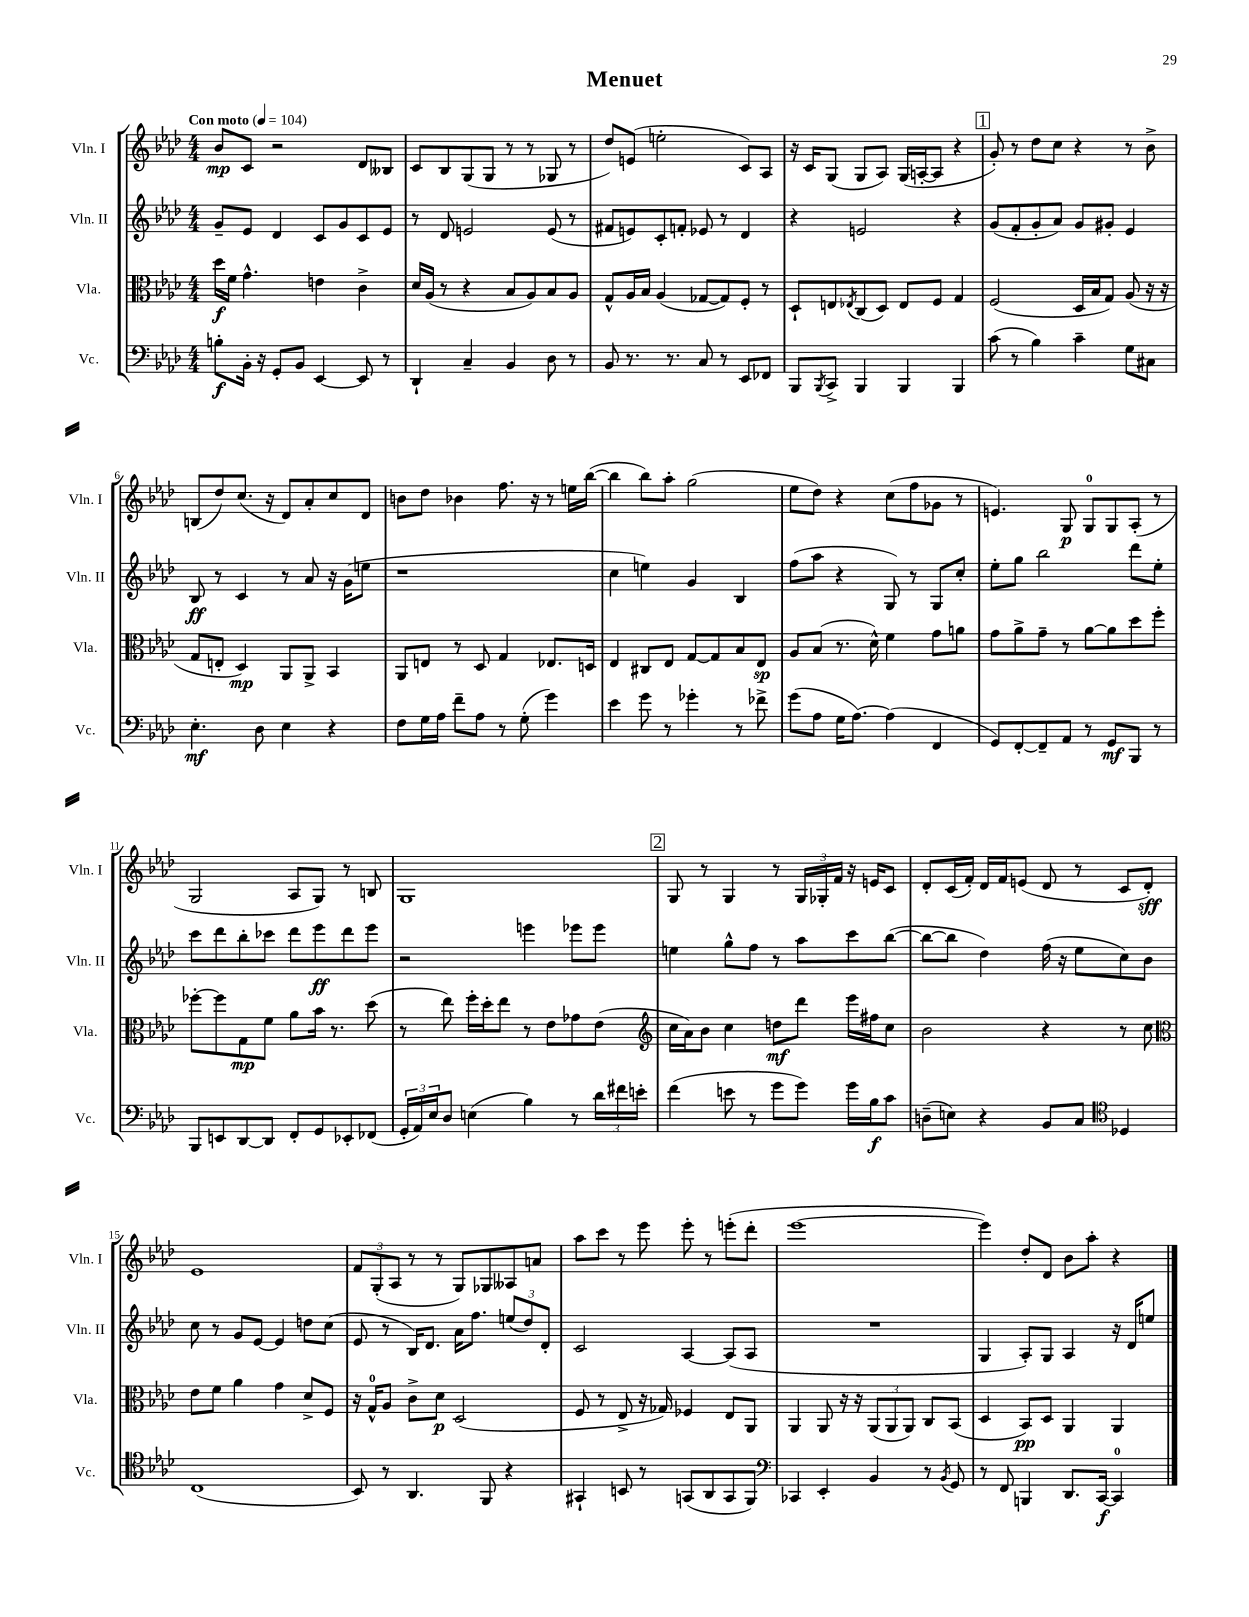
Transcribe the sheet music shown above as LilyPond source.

\header { title = "Menuet" }
<<
\new StaffGroup <<
\new Staff = "s0" \with { instrumentName = "Vln. I" shortInstrumentName = "Vln. I" } {
    \clef treble \key aes \major \numericTimeSignature \time 4/4 \tempo "Con moto" 4 = 104
    bes'8\mp c'8 r2 des'8 beses8 |
    c'8 bes8 g8( g8 r8 r8 ges8 r8 |
    des''8) e'8( e''2-. c'8) aes8 |
    r16 c'16 g8( g8 aes8) g16( a16~-. a8 r4 |
    \mark \markup { \box "1" } g'8-.) r8 des''8 c''8 r4 r8 bes'8-> |
    b8( des''8) c''8.( r16 des'8) aes'8-. c''8 des'8 |
    b'8 des''8 bes'4 f''8. r16 r8 e''16 bes''16~( |
    bes''4 bes''8) aes''8-. g''2( |
    ees''8 des''8) r4 c''8( f''8 ges'8 r8 |
    e'4.) g8\p g8-0 g8 aes8-.( r8 |
    g2 aes8 g8) r8 b8 |
    g1 |
    \mark \markup { \box "2" } g8 r8 g4 r8 \tuplet 3/2 { g16 ges16-. f'16 } r16 e'16 c'8 |
    des'8-. c'16( f'16-.) des'16 f'16 e'8( des'8 r8 c'8 des'8-.\sff) |
    ees'1 |
    \tuplet 3/2 { f'8 g8-.( aes8 } r8 r8 g8) ges8 aeses8 a'8 |
    aes''8 c'''8 r8 ees'''8 ees'''8-. r8 e'''8-.( des'''8-. |
    ees'''1~ |
    ees'''4) des''8-. des'8 bes'8 aes''8-. r4 \bar "|." |
}
\new Staff = "s1" \with { instrumentName = "Vln. II" shortInstrumentName = "Vln. II" } {
    \clef treble \key aes \major \numericTimeSignature \time 4/4
    g'8-- ees'8 des'4 c'8 g'8 c'8 ees'8 |
    r8 des'8 e'2 e'8( r8 |
    fis'8 e'8) c'8-. f'8-. ees'8 r8 des'4 |
    r4 e'2 r4 |
    \mark \markup { \box "1" } g'8( f'8-. g'8-. aes'8) g'8 gis'8-. ees'4 |
    bes8\ff r8 c'4 r8 aes'8 r16 g'16( e''8 |
    r1 |
    c''4 e''4) g'4 bes4 |
    f''8( aes''8 r4 g8) r8 g8 c''8-. |
    ees''8-. g''8 bes''2 des'''8 ees''8-. |
    c'''8 des'''8 bes''8-. ces'''8 des'''8 ees'''8\ff des'''8 ees'''8 |
    r2 e'''4 ees'''8 ees'''8 |
    \mark \markup { \box "2" } e''4 g''8-^ f''8 r8 aes''8 c'''8 bes''8~( |
    bes''8~ bes''8 des''4) f''16( r16 ees''8 c''8) bes'8 |
    c''8 r8 g'8 ees'8~ ees'4 d''8 c''8( |
    ees'8 r8 bes16) des'8. aes'16 f''8. \tuplet 3/2 { e''8( des''8) des'8-. } |
    c'2 aes4~ aes8( aes8 |
    R1 |
    g4 aes8-.) g8 aes4 r16 des'16 e''8 \bar "|." |
}
\new Staff = "s2" \with { instrumentName = "Vla." shortInstrumentName = "Vla." } {
    \clef alto \key aes \major \numericTimeSignature \time 4/4
    des''16\f f'16 g'4.-^ e'4 c'4-> |
    des'16 aes16( r8 r4 bes8 aes8) bes8 aes8 |
    g8-^ aes16 bes16 aes4( ges8~ ges8) f8-. r8 |
    des8-! e8 \acciaccatura { ees8 } c8( des8) ees8 f8 g4 |
    \mark \markup { \box "1" } f2( des16 bes16 g8) aes8( r16 r16 |
    g8 e8-. des4\mp) aes,8 aes,8-> bes,4 |
    aes,8 e8 r8 des8 g4 ees8. d16 |
    ees4 cis8 ees8 g8~ g8 bes8 ees8\sp |
    aes8 bes8( r8. des'16-^) f'4 g'8 a'8 |
    g'8 aes'8-> g'8-- r8 aes'8~ aes'8 des''8 f''8-. |
    fes''8~-. fes''8 g8\mp f'8 aes'8 bes'16 r8. des''8( |
    r8 ees''8) f''16-. des''16-. ees''8 r8 ees'8 ges'8 ees'8( |
    \mark \markup { \box "2" } \clef treble c''16 aes'16) bes'8 c''4 d''8\mf des'''8 ees'''16 fis''16 c''8 |
    bes'2 r4 r8 c''8 |
    \clef alto ees'8 f'8 aes'4 g'4 des'8-> f8 |
    r16 g16-0-^ aes8 c'8-> des'8\p des2( |
    f8 r8 ees8-> r16 ges16) fes4 ees8 aes,8 |
    aes,4 aes,8 r16 r16 \tuplet 3/2 { aes,8( aes,8 aes,8) } c8 bes,8( |
    des4 bes,8\pp) des8 aes,4 aes,4 \bar "|." |
}
\new Staff = "s3" \with { instrumentName = "Vc." shortInstrumentName = "Vc." } {
    \clef bass \key aes \major \numericTimeSignature \time 4/4
    b8-.\f bes,16-. r16 g,8-. bes,8 ees,4~ ees,8 r8 |
    des,4-! c4-- bes,4 des8 r8 |
    bes,8 r8. r8. c8 r8 ees,8 fes,8 |
    bes,,8 \acciaccatura { bes,,8 } c,8-> bes,,4 bes,,4 bes,,4 |
    \mark \markup { \box "1" } c'8( r8 bes4) c'4-- g8 cis8 |
    ees4.-.\mf des8 ees4 r4 |
    f8 g16 aes16 f'8-- aes8 r8 g8-.( g'4) |
    ees'4 g'8 r8 ges'4-. r8 fes'8-> |
    g'8( aes8 g16 aes8.~) aes4( f,4 |
    g,8) f,8~-. f,8-- aes,8 r8 g,8\mf bes,,8 r8 |
    bes,,8 e,8 des,8~ des,8 f,8-. g,8 ees,8-. fes,8( |
    \tuplet 3/2 { g,16-. aes,16) ees16 } des8 e4( bes4) r8 \tuplet 3/2 { des'16 fis'16 e'16-. } |
    \mark \markup { \box "2" } f'4( e'8 r8 g'8 g'8) g'16 bes16\f c'8 |
    d8--( e8) r4 bes,8 c8 \clef tenor des4 |
    c1( |
    bes,8) r8 aes,4. f,8 r4 |
    gis,4-! b,8 r8 g,8( aes,8 g,8 f,8) |
    \clef bass ces,4 ees,4-. bes,4 r8 \acciaccatura { bes,8 } g,8 |
    r8 f,8 b,,4 des,8. c,16~\f c,4-0 \bar "|." |
}
>>
>>
